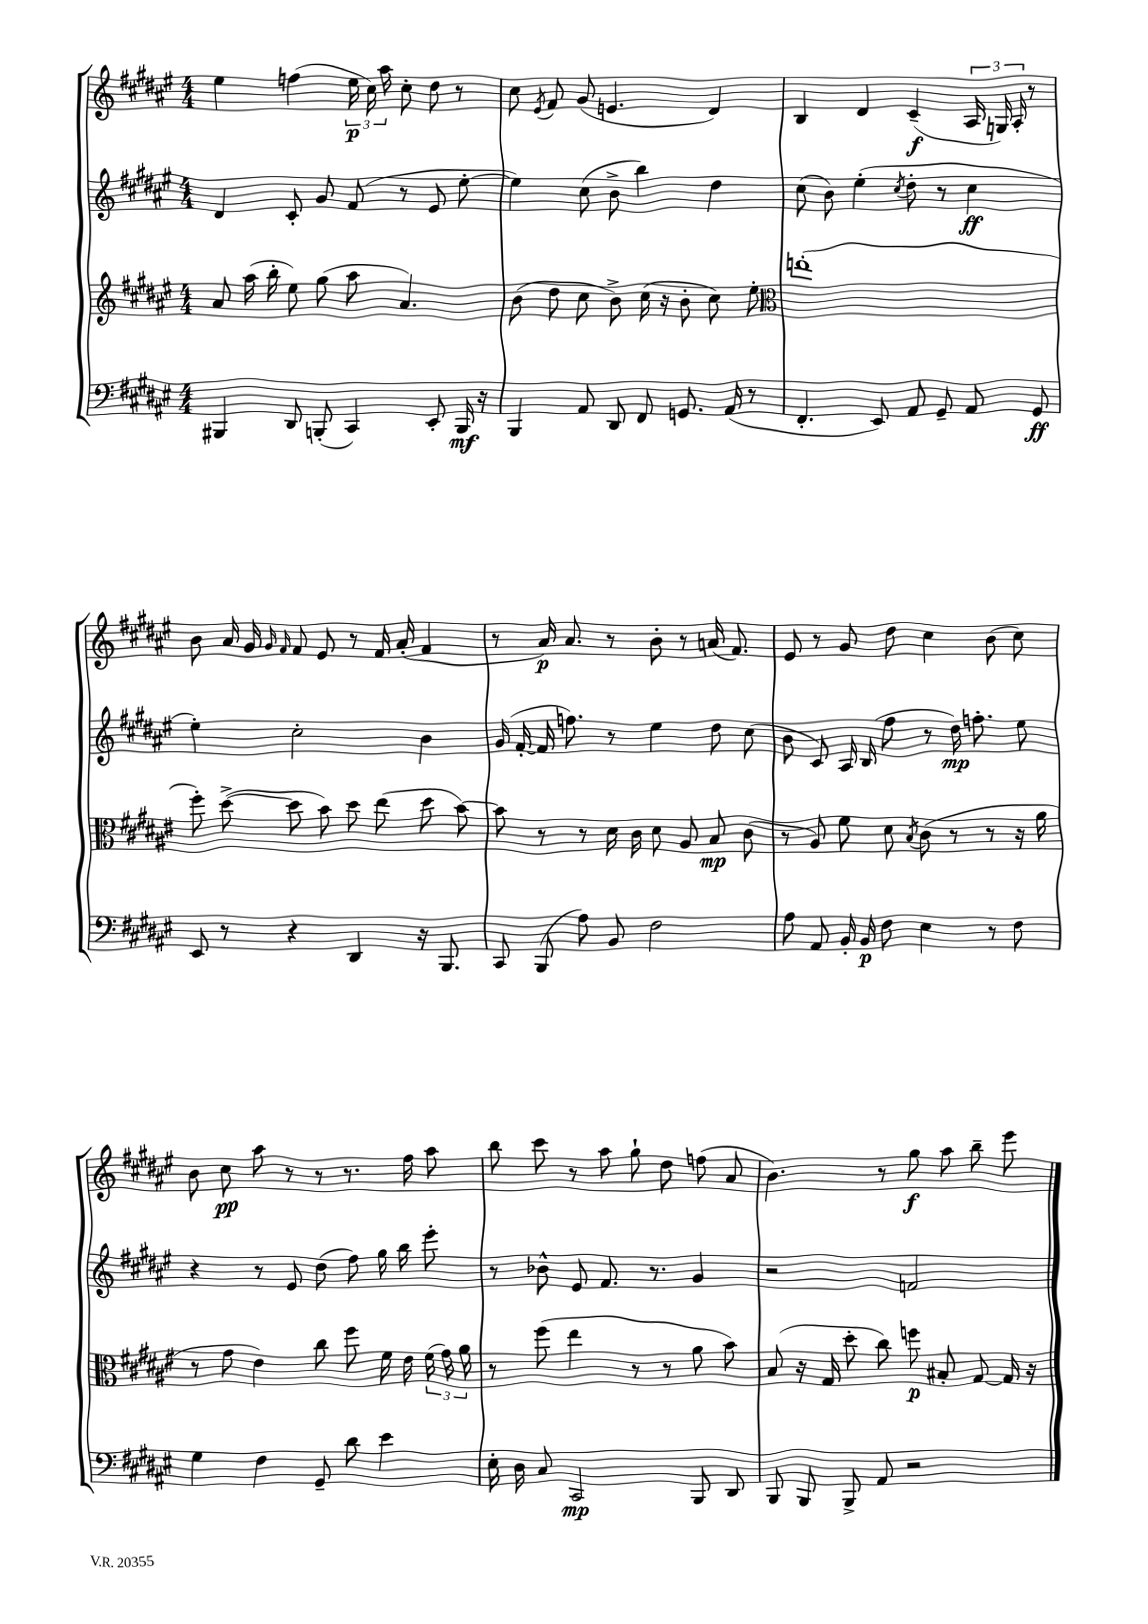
<<
\new StaffGroup <<
\new Staff = "s0" {
    \clef treble \key fis \major \numericTimeSignature \time 4/4
    \autoBeamOff eis''4 f''4( \tuplet 3/2 { eis''16\p cis''16) ais''16 } cis''8-. dis''8 r8 |
    cis''8 \acciaccatura { eis'8 } fis'8 gis'8( e'4. dis'4) |
    b4 dis'4 cis'4--\f( \tuplet 3/2 { ais16 g16) ais16-. } r8 |
    b'8 ais'16 gis'16 \grace { gis'16 fis'16 } fis'8 eis'8 r8 fis'16 ais'16-.( fis'4 |
    r8 ais'16\p) ais'8. r8 b'8-. r8 a'16( fis'8.) |
    eis'8 r8 gis'8 dis''8 cis''4 b'8( cis''8) |
    b'8 cis''8\pp ais''8 r8 r8 r8. fis''16 ais''8 |
    b''8 cis'''8 r8 ais''8 gis''8-! dis''8 f''8( ais'8 |
    b'4.) r8 gis''8\f ais''8 b''8-- eis'''8 \bar "|." |
}
\new Staff = "s1" {
    \clef treble \key fis \major \numericTimeSignature \time 4/4
    \autoBeamOff dis'4 cis'8-. gis'8 fis'8( r8 eis'8 eis''8~-. |
    eis''4) cis''8( b'8-> b''4) dis''4 |
    cis''8( b'8) eis''4-.( \acciaccatura { cis''8 } dis''8-. r8 cis''4\ff |
    eis''4-.) cis''2-. b'4 |
    gis'16( fis'16~-. fis'16 f''8.) r8 eis''4 dis''8 cis''8( |
    b'8 cis'8) ais16 b16( fis''8 r8 dis''16\mp) f''8.-. eis''8 |
    r4 r8 eis'8 dis''8( fis''8) gis''16 b''16 eis'''8-. |
    r8 bes'8-^ eis'8 fis'8. r8. gis'4 |
    r2 f'2 \bar "|." |
}
\new Staff = "s2" {
    \clef treble \key fis \major \numericTimeSignature \time 4/4
    \autoBeamOff ais'8 ais''16( b''16-. eis''8) gis''8( ais''8 ais'4.) |
    b'8( dis''8 cis''8 b'8->) cis''16( r16 b'8-. cis''8) eis''8-. |
    \clef alto e''1-.( |
    fis''8-.) dis''8~->( dis''8 b'8) dis''8 eis''8( dis''8 b'8~) |
    b'8 r8 r8 dis'16 cis'16 dis'8 ais8 b8\mp cis'8( |
    r8 ais8) fis'8 dis'8 \acciaccatura { b8 } cis'8( r8 r8 r16 ais'16 |
    r8 gis'8 eis'4) cis''8 fis''8 fis'16 eis'16 \tuplet 3/2 { fis'16( gis'16) ais'16 } |
    r8 fis''8( eis''4 r8 r8 ais'8 b'8) |
    b8( r16 gis16 dis''8-. cis''8) f''8\p bis8-. gis8~ gis16 r16 \bar "|." |
}
\new Staff = "s3" {
    \clef bass \key fis \major \numericTimeSignature \time 4/4
    \autoBeamOff bis,,4 dis,8 b,,8-.( cis,4) eis,8-. b,,16\mf r16 |
    b,,4 ais,8 dis,8 fis,8 g,8. ais,16( r8 |
    fis,4.-. eis,8) ais,8 gis,8-- ais,8 gis,8\ff |
    eis,8 r8 r4 dis,4 r16 b,,8. |
    cis,8 b,,8( ais8) b,8 fis2 |
    ais8 ais,8 b,16-. b,16\p fis8 eis4 r8 fis8 |
    gis4 fis4 gis,8-- dis'8 eis'4 |
    eis16-. dis16 cis8 cis,2\mp b,,8 dis,8 |
    b,,8 b,,8 b,,8-> ais,8 r2 \bar "|." |
}
>>
>>
\layout { \context { \Score \remove "Bar_number_engraver" } }
